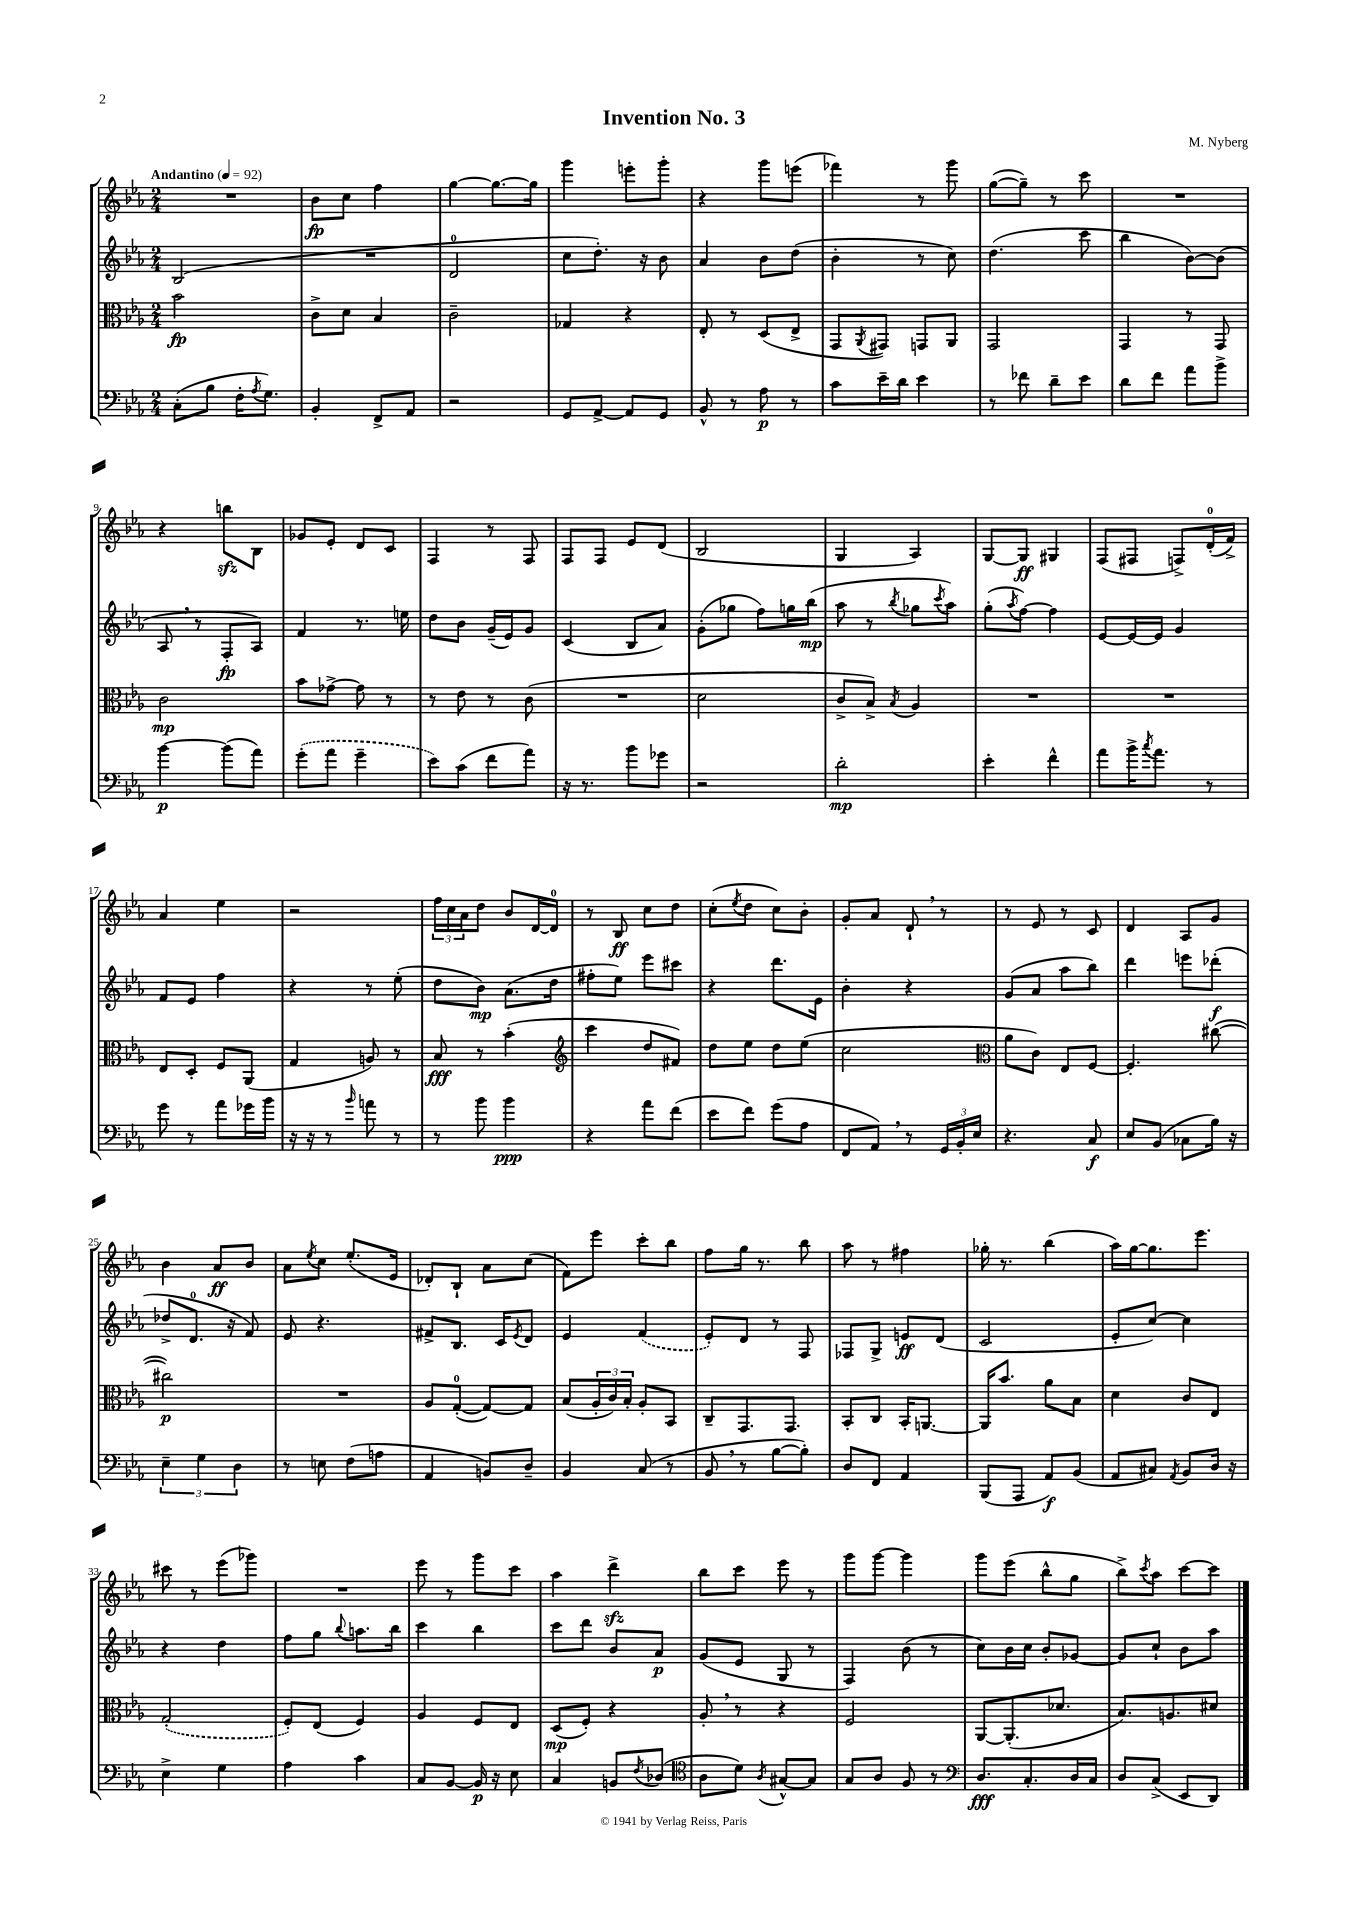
\header { title = "Invention No. 3" composer = "M. Nyberg" }
<<
\new StaffGroup <<
\new Staff = "s0" {
    \clef treble \key ees \major \numericTimeSignature \time 2/4 \tempo "Andantino" 4 = 92
    R2 |
    bes'8\fp c''8 f''4 |
    g''4~ g''8.~ g''16 |
    g'''4 e'''8-. g'''8-. |
    r4 g'''8 e'''8( |
    fes'''4) r8 g'''8 |
    g''8~( g''8--) r8 c'''8 |
    R2 |
    r4 b''8\sfz bes8 |
    ges'8 ees'8-. d'8 c'8 |
    f4 r8 f8 |
    f8 f8 ees'8 d'8( |
    bes2 |
    g4 aes4) |
    g8~ g8\ff gis4 |
    f8( fis8 f8->) d'16-0-.( f'16->) |
    aes'4 ees''4 |
    r2 |
    \tuplet 3/2 { f''16 c''16 aes'16 } d''8 bes'8 d'16~ d'16-0 |
    r8 bes8\ff c''8 d''8 |
    c''8-.( \acciaccatura { ees''8 } d''8 c''8) bes'8-. |
    g'8-. aes'8 d'8-! \breathe r8 |
    r8 ees'8 r8 c'8 |
    d'4 aes8 g'8 |
    bes'4 aes'8\ff bes'8 |
    aes'8 \acciaccatura { ees''8 } c''8 ees''8.-.( ees'16 |
    des'8-.) bes8-! aes'8 c''8( |
    f'8) ees'''8 c'''8-. bes''8 |
    f''8 g''16 r8. bes''8 |
    aes''8 r8 fis''4 |
    ges''16-. r8. bes''4( |
    aes''16) g''16~ g''8. ees'''8. |
    cis'''8 r8 ees'''8( ges'''8) |
    R2 |
    ees'''8 r8 g'''8 c'''8 |
    aes''4 d'''4->\sfz |
    bes''8 c'''8 ees'''8 r8 |
    g'''8 g'''8~ g'''4 |
    g'''8 ees'''8( bes''8-^ g''8 |
    bes''8->) \acciaccatura { c'''8 } aes''8 c'''8~ c'''8 \bar "|." |
}
\new Staff = "s1" {
    \clef treble \key ees \major \numericTimeSignature \time 2/4
    bes2( |
    R2 |
    d'2-0 |
    c''8 d''8.-.) r16 bes'8 |
    aes'4 bes'8 d''8( |
    bes'4-. r8 c''8) |
    d''4.( c'''8 |
    bes''4 bes'8~) bes'8( |
    aes8 \breathe r8 f8-.\fp aes8) |
    f'4 r8. e''16 |
    d''8 bes'8 g'16--( ees'16) g'8 |
    c'4( bes8 aes'8) |
    g'8-.( ges''8 f''8) g''16 bes''16\mp( |
    aes''8 r8 \acciaccatura { bes''8 } ges''8 \acciaccatura { c'''8 } aes''8) |
    g''8-.( \acciaccatura { aes''8 } f''8~) f''4 |
    ees'8~ ees'16~ ees'16 g'4 |
    f'8 ees'8 f''4 |
    r4 r8 ees''8-.( |
    d''8 bes'8\mp) aes'8.( d''16 |
    fis''8-. ees''8) ees'''8 cis'''8 |
    r4 d'''8. ees'16 |
    bes'4-. r4 |
    g'8( aes'8 aes''8 bes''8) |
    d'''4 e'''8 des'''8-.\f( |
    des''8-> d'8.-0 r16 f'8) |
    ees'8 r4. |
    fis'8-> bes8. c'16 \acciaccatura { ees'8 } d'8 |
    ees'4 \once \slurDashed f'4( |
    ees'8-.) d'8 r8 f8 |
    fes8 g8-> e'8\ff d'8( |
    c'2 |
    ees'8-. c''8~) c''4 |
    r4 d''4 |
    f''8 g''8 \appoggiatura { bes''8 } a''8. bes''16 |
    c'''4 bes''4 |
    c'''8 d'''8 bes'8 aes'8\p |
    g'8( ees'8 g8 r8 |
    f4) bes'8( r8 |
    c''8) bes'16 c''16 bes'8-. ges'8~ |
    ges'8 c''8-! bes'8 aes''8 \bar "|." |
}
\new Staff = "s2" {
    \clef alto \key ees \major \numericTimeSignature \time 2/4
    bes'2\fp |
    c'8-> d'8 bes4 |
    c'2-- |
    ges4 r4 |
    ees8-. r8 d8( ees8-> |
    g,8 \acciaccatura { aes,8 } gis,8) g,8 aes,8 |
    g,2 |
    g,4 r8 g,8 |
    c'2\mp |
    bes'8 ges'8~-> ges'8 r8 |
    r8 ees'8 r8 c'8( |
    R2 |
    d'2 |
    c'8-> bes8->) \acciaccatura { bes8 } aes4 |
    R2 |
    R2 |
    ees8 d8-. f8 aes,8( |
    g4 a8) r8 |
    bes8\fff r8 bes'4-.( |
    \clef treble c'''4 d''8 fis'8) |
    d''8 ees''8 d''8 ees''8( |
    c''2 |
    \clef alto aes'8 c'8) ees8 f8~ |
    f4.-. cis''8~( |
    cis''2\p) |
    R2 |
    aes8 g8-0~-.( g8~) g8 |
    bes8( \tuplet 3/2 { aes16-. c'16) bes16-. } aes8-. bes,8 |
    c8-- g,8. g,8. |
    bes,8-. c8 bes,16-. a,8.~ |
    a,16 bes'8. aes'8 bes8 |
    d'4 c'8 ees8 |
    \once \slurDashed g2-.( |
    f8-.) ees8( f4) |
    aes4 f8 ees8 |
    d8\mp( f8-.) r4 |
    aes8-. \breathe r8 r4 |
    f2 |
    aes,8~ aes,8.-.( des'8. |
    bes8.) a8. dis'8 \bar "|." |
}
\new Staff = "s3" {
    \clef bass \key ees \major \numericTimeSignature \time 2/4
    c8-.( bes8 f16-. \acciaccatura { aes8 } g8.) |
    bes,4-. f,8-> aes,8 |
    r2 |
    g,8 aes,8~-> aes,8 g,8 |
    bes,8-^ r8 aes8\p r8 |
    c'8 ees'16-- d'16 ees'4 |
    r8 fes'8 d'8-- ees'8 |
    d'8 f'8 aes'8 bes'8-> |
    bes'4~\p bes'8( aes'8) |
    \once \slurDashed g'8-.( aes'8 g'4-- |
    ees'8) c'8( f'8 aes'8) |
    r16 r8. bes'8 ges'8 |
    r2 |
    d'2-.\mp |
    ees'4-. f'4-^ |
    aes'8 bes'16-> \acciaccatura { c''8 } aes'8. r8 |
    g'8 r8 aes'8 ges'16 bes'16 |
    r16 r16 r8 \grace { bes'16 } a'8 r8 |
    r8 bes'8 bes'4\ppp |
    r4 aes'8 f'8( |
    ees'8 f'8) g'8( aes8 |
    f,8 aes,8) \breathe r8 \tuplet 3/2 { g,16 bes,16-. ees16 } |
    r4. c8\f |
    ees8 bes,8( ces8 bes16) r16 |
    \tuplet 3/2 { ees4-- g4 d4 } |
    r8 e8 f8( a8 |
    aes,4 b,8) d8-- |
    bes,4 c8( r8 |
    bes,8 \breathe r8 bes8~ bes8-.) |
    d8 f,8 aes,4 |
    bes,,8( aes,,8 aes,8\f) bes,8( |
    aes,8 cis8) \acciaccatura { aes,8 } bes,8 d16 r16 |
    ees4-> g4 |
    aes4 c'4 |
    c8 bes,8~ bes,16\p r16 ees8 |
    c4 b,8 \acciaccatura { f8 } des8( |
    \clef tenor aes8 d'8) \acciaccatura { aes8 } gis8~-^ gis8 |
    g8 aes8 f8 r8 |
    \clef bass d8.\fff c8.-. d16 c16 |
    d8 c8->( ees,8 d,8) \bar "|." |
}
>>
>>
